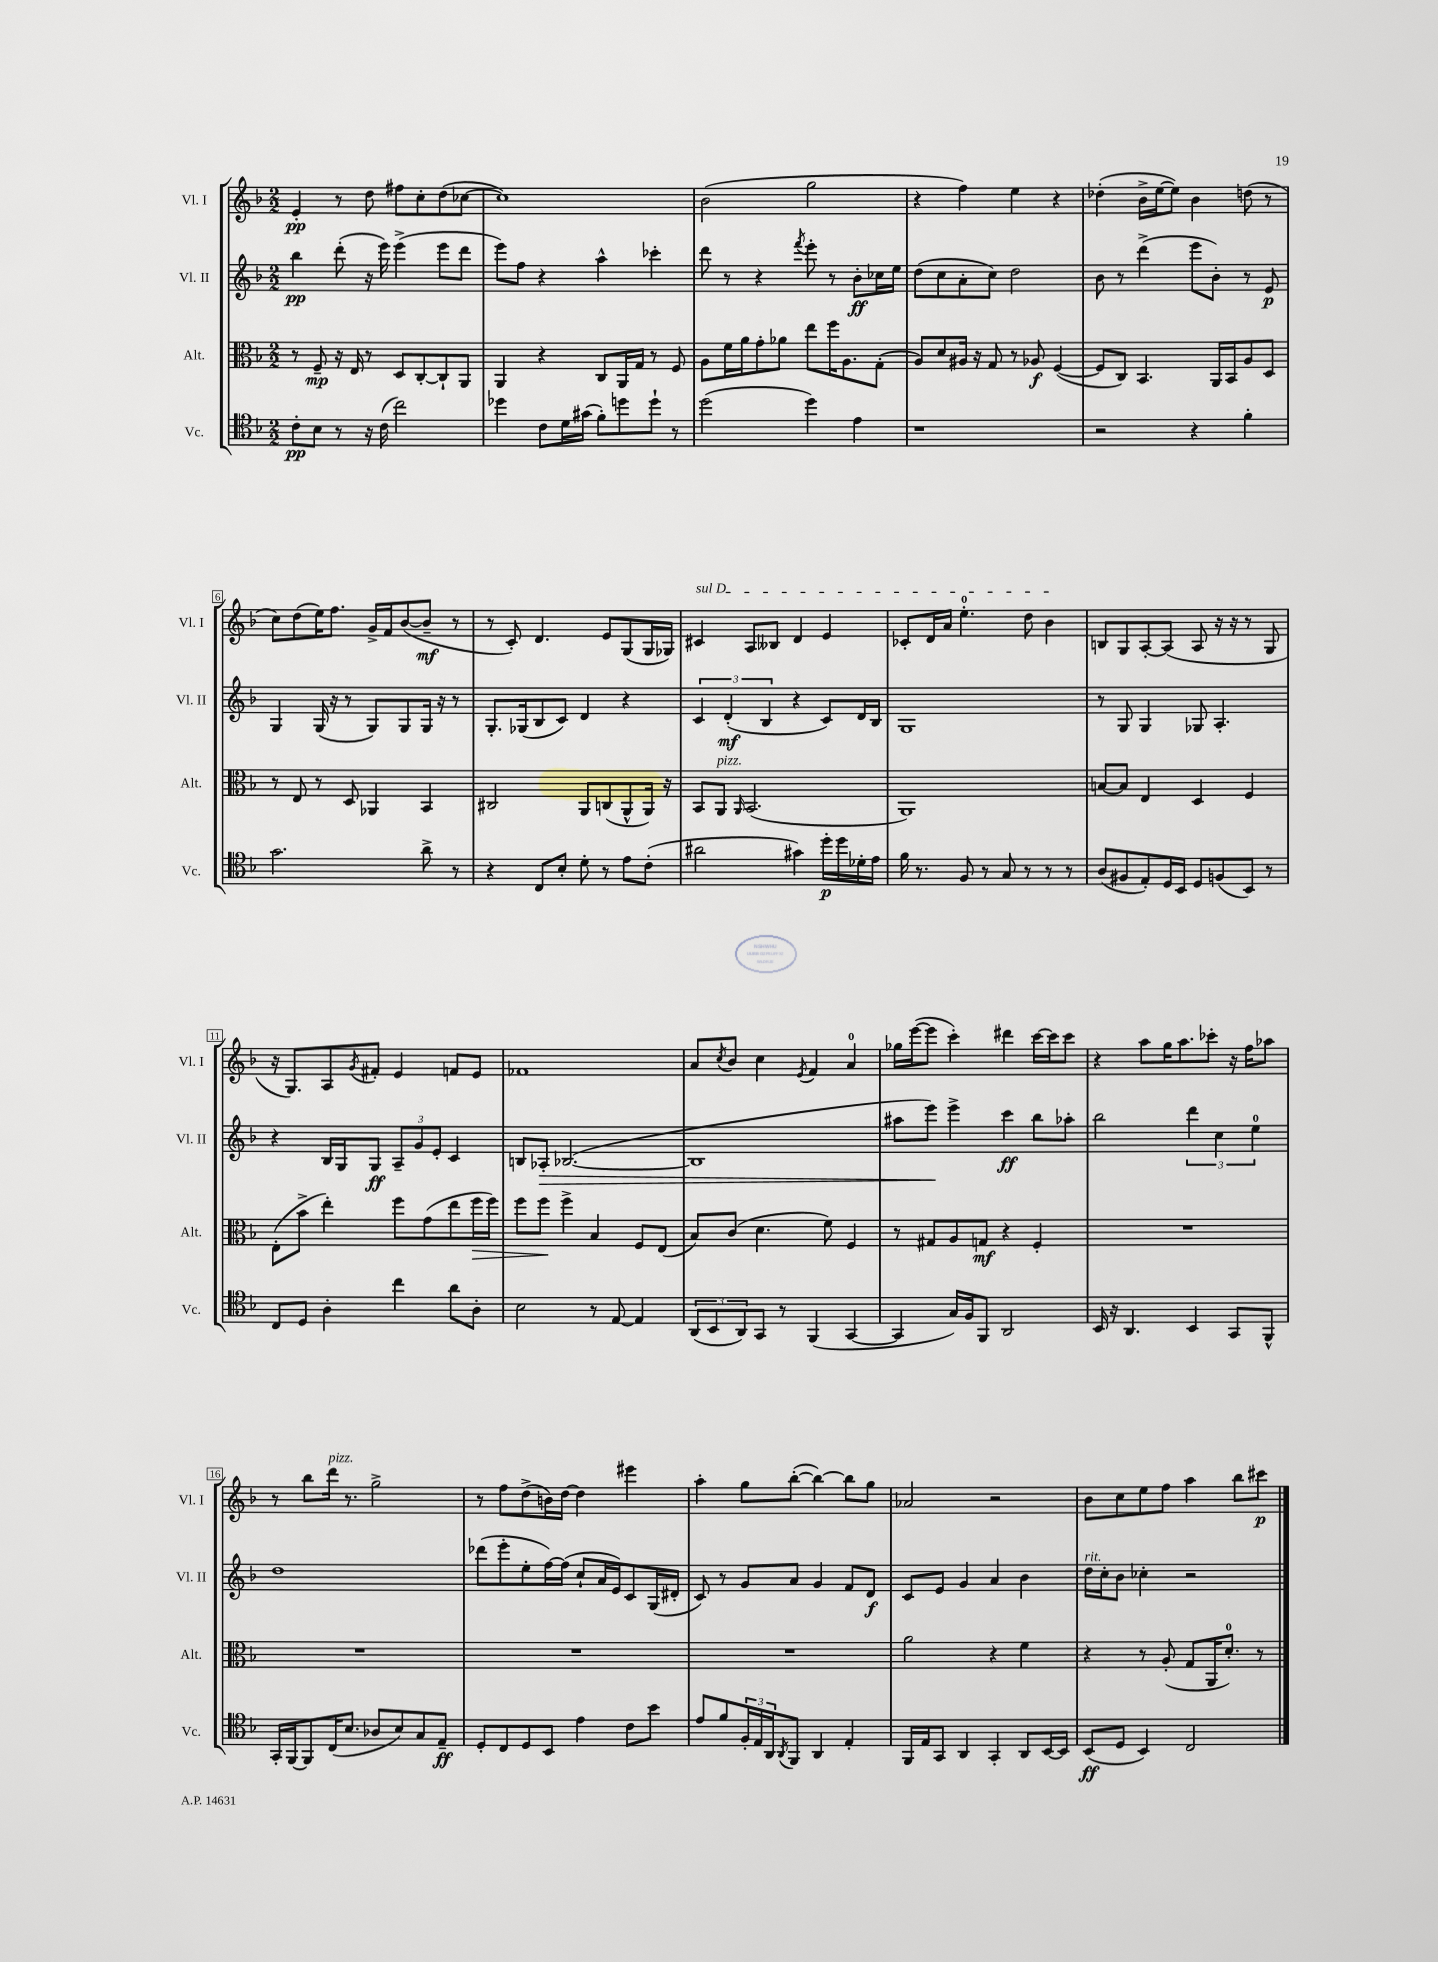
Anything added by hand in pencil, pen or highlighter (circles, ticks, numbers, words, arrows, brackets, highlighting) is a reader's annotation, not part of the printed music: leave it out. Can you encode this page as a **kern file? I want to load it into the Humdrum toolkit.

**kern	**dynam	**kern	**dynam	**kern	**dynam	**kern	**dynam
*part4	*part4	*part3	*part3	*part2	*part2	*part1	*part1
*staff4	*staff4	*staff3	*staff3	*staff2	*staff2	*staff1	*staff1
*I"Vc.	*	*I"Alt.	*	*I"Vl. II	*	*I"Vl. I	*
*I'Vc.	*	*I'Alt.	*	*I'Vl. II	*	*I'Vl. I	*
*clefC4	*	*clefC3	*	*clefG2	*	*clefG2	*
*k[b-]	*	*k[b-]	*	*k[b-]	*	*k[b-]	*
*M2/2	*	*M2/2	*	*M2/2	*	*M2/2	*
=1	=1	=1	=1	=1	=1	=1	=1
8c'\L	pp	8r	.	4bb-\	pp	4e'/	pp
8B-\J	.	8F~/	mp	.	.	.	.
8r	.	16r	.	(8ddd'\	.	8r	.
.	.	16E/	.	.	.	.	.
16r	.	8r	.	16r	.	8dd\	.
(16c\	.	.	.	16eee\)	.	.	.
2cc\)	.	8D/L	.	(4eee^\	.	8ff#X\L	.
.	.	[8C'/	.	.	.	8cc'\	.
.	.	8C`/]	.	8eee\L	.	(8dd\	.
.	.	8AA/J	.	8ddd\J	.	[8cc-X\J	.
=2	=2	=2	=2	=2	=2	=2	=2
4dd-X\	.	4AA/	.	8eee\L)	.	1cc-])	.
.	.	.	.	8ff\J	.	.	.
8c\L	.	4r	.	4r	.	.	.
16d\L	.	.	.	.	.	.	.
(16g#X\JJ	.	.	.	.	.	.	.
8f'\L)	.	8C/L	.	4aa^^\	.	.	.
8ddn\	.	16AA/L	.	.	.	.	.
.	.	16G/JJ	.	.	.	.	.
8dd`\J	.	8r	.	4ccc-X'\	.	.	.
8r	.	8F/	.	.	.	.	.
=3	=3	=3	=3	=3	=3	=3	=3
(2dd\	.	8A\L	.	8ddd\	.	(2b-\	.
.	.	16f\L	.	8r	.	.	.
.	.	16a\J	.	.	.	.	.
.	.	8g'\	.	4r	.	.	.
.	.	8a-X\J	.	.	.	.	.
.	.	.	.	8qfff/	.	.	.
4dd\)	.	8ee\L	.	8eee'\	.	2gg\	.
.	.	16ff\K	.	8r	.	.	.
.	.	8.A\	.	.	.	.	.
4e\	.	.	.	8b-'\L	ff	.	.
.	.	(8G'\J	.	16cc-X\L	.	.	.
.	.	.	.	16ee\JJ	.	.	.
=4	=4	=4	=4	=4	=4	=4	=4
1r	.	8A/L)	.	(8dd\L	.	4r	.
.	.	8d/	.	8cc\	.	.	.
.	.	16A#X/Jk	.	8a'\	.	4ff\)	.
.	.	16r	.	.	.	.	.
.	.	8G/	.	8cc\J)	.	.	.
.	.	8r	.	2dd\	.	4ee\	.
.	.	8A-X/	f	.	.	.	.
.	.	([4F/	.	.	.	4r	.
=5	=5	=5	=5	=5	=5	=5	=5
2r	.	8F/L]	.	8b-\	.	(4dd-X'\	.
.	.	8C/J)	.	8r	.	.	.
.	.	4.BB-/	.	(4ddd^\	.	16b-^\LL	.
.	.	.	.	.	.	[16ee\J	.
.	.	.	.	.	.	8ee\J])	.
4r	.	.	.	8eee\L	.	4b-\	.
.	.	16AA/LL	.	8b-'\J)	.	.	.
.	.	16BB-/J	.	.	.	.	.
4f'\	.	8A/	.	8r	.	(8ddn\	.
.	.	8D/J	.	8e/	p	8r	.
!!LO:LB:g=z
=6	=6	=6	=6	=6	=6	=6	=6
2.g\	.	8r	.	4G/	.	8cc\L)	.
.	.	8E/	.	.	.	(8dd\	.
.	.	8r	.	(16G/	.	16ee\K)	.
.	.	.	.	16r	.	8.ff\J	.
.	.	8D/	.	8r	.	.	.
.	.	4AA-X/	.	8G/L)	.	16g^/LL	.
.	.	.	.	.	.	16f/J	.
.	.	.	.	8G/	.	([8b-/	.
8a^\	.	4BB-/	.	16G/Jk	.	8b-~/J]	mf
.	.	.	.	16r	.	.	.
8r	.	.	.	8r	.	8r	.
=7	=7	=7	=7	=7	=7	=7	=7
4r	.	2C#X/	.	8.G'/L	.	8r	.
.	.	.	.	.	.	8c'/)	.
.	.	.	.	(16G-X/k	.	.	.
8C/L	.	.	.	8B-/	.	4.d/	.
8B-'/J	.	.	.	8c/J)	.	.	.
8d'\	.	8AA/L	.	4d/	.	.	.
8r	.	(8Cn/	.	.	.	8e/L	.
8e\L	.	8AA^^/	.	4r	.	(8G/	.
(8c'\J	.	16AA/Jk)	.	.	.	16G/L	.
.	.	16r	.	.	.	16G-X/JJ)	.
=8	=8	=8	=8	=8	=8	=8	=8
!	!	!	!	!	!	!LO:TX:a:i:t=sul D	!
2a#X\	.	8BB-/L	.	6c/	.	4c#X/	.
!	!	!LO:TX:a:i:t=pizz.	!	!	!	!	!
.	.	8AA/J	.	.	.	.	.
.	.	.	.	(6d'/	mf	.	.
.	.	16qqAA/	.	.	.	.	.
.	.	(2.BB-/	.	.	.	8A/L	.
.	.	.	.	6B-/	.	.	.
.	.	.	.	.	.	8B--X/J	.
4g#X\)	.	.	.	4r	.	4d/	.
16dd'\LL	p	.	.	8c/L)	.	4e/	.
16dd\	.	.	.	.	.	.	.
16d-X'\	.	.	.	16d/L	.	.	.
16e\JJ	.	.	.	16B-/JJ	.	.	.
=9	=9	=9	=9	=9	=9	=9	=9
16f\	.	1AA)	.	1G	.	8c-X'/L	.
8.r	.	.	.	.	.	.	.
.	.	.	.	.	.	16d/L	.
.	.	.	.	.	.	16a/JJ	.
8F/	.	.	.	.	.	4.ee'\	.
8r	.	.	.	.	.	.	.
8G/	.	.	.	.	.	.	.
8r	.	.	.	.	.	8dd\	.
8r	.	.	.	.	.	4b-\	.
8r	.	.	.	.	.	.	.
=10	=10	=10	=10	=10	=10	=10	=10
(8A/L	.	[8Bn/L	.	8r	.	8Bn/L	.
8F#X/	.	8B/J]	.	8G/	.	8G/	.
8E'/)	.	4E/	.	4G/	.	[8A'/	.
16D/L	.	.	.	.	.	(8A/J]	.
16BB-/JJ	.	.	.	.	.	.	.
8D/L	.	4D/	.	8G-X/	.	8A/	.
(8Fn/	.	.	.	4.A'/	.	16r	.
.	.	.	.	.	.	16r	.
8BB-/J)	.	4F/	.	.	.	8r	.
8r	.	.	.	.	.	8G/	.
!!LO:LB:g=z
=11	=11	=11	=11	=11	=11	=11	=11
8C/L	.	(8E'\L	.	4r	.	16r	.
.	.	.	.	.	.	8.G/L)	.
8D/J	.	8b-^\J	.	.	.	.	.
4A'\	.	4ee'\)	.	16B-/LL	.	8A/	.
.	.	.	.	16G/J	.	.	.
.	.	.	.	.	.	8qg/	.
.	.	.	.	8G/J	ff	8f#X'/J	.
4cc\	.	8ff\L	.	12A~/L	.	4e/	.
.	.	.	.	12g/	.	.	.
.	.	(8g\	.	.	.	.	.
.	.	.	.	12e'/J	.	.	.
8a\L	.	8ee\	.	4c/	.	8fn/L	.
!	!	!	!LO:HP:b	!	!	!	!
8A'\J	.	16ff\L	>	.	.	8e/J	.
.	.	16ff\JJ)	.	.	.	.	.
=12	=12	=12	=12	=12	=12	=12	=12
2B-\	.	8ff\L	.	8Bn/L	.	1f-X	.
!	!	!	!	!	!LO:HP:b	!	!
.	.	8ff\J	.	8A-X'/J	>	.	.
.	.	4ff^\	]	([2.B-X/	.	.	.
8r	.	4B-/	.	.	.	.	.
[8E/	.	.	.	.	.	.	.
4E/]	.	8F/L	.	.	.	.	.
.	.	(8E/J	.	.	.	.	.
=13	=13	=13	=13	=13	=13	=13	=13
(12AA/L	.	8B-/L)	.	1B-]	.	8a/L	.
12BB-/	.	.	.	.	.	.	.
.	.	.	.	.	.	8qcc/	.
.	.	(8c/J	.	.	.	8b-/J	.
12AA/)	.	.	.	.	.	.	.
8GG/J	.	4.d\	.	.	.	4cc\	.
8r	.	.	.	.	.	.	.
.	.	.	.	.	.	8qe/	.
(4FF/	.	.	.	.	.	4f/	.
.	.	8f\)	.	.	.	.	.
[4GG/	.	4F/	.	.	.	4a/	.
=14	=14	=14	=14	=14	=14	=14	=14
4GG/]	.	8r	.	8aa#X\L	.	16gg-X\LL	.
.	.	.	.	.	.	([16eee\J	.
.	.	8G#X/L	.	8eee\J)	.	8eee\J]	.
16G/LL)	.	8A/	.	4eee^\	]	4ccc'\)	.
16F/J	.	.	.	.	.	.	.
8FF/J	.	8Gn/J	mf	.	.	.	.
2AA/	.	4r	.	4ccc\	ff	4ddd#X\	.
.	.	4F'/	.	8bb-\L	.	[16ccc\LL	.
.	.	.	.	.	.	16ccc\J]	.
.	.	.	.	8aa-X'\J	.	8ccc\J	.
=15	=15	=15	=15	=15	=15	=15	=15
16BB-/	.	1r	.	2bb-\	.	4r	.
16r	.	.	.	.	.	.	.
4.AA/	.	.	.	.	.	.	.
.	.	.	.	.	.	8aa\L	.
.	.	.	.	.	.	16gg\K	.
.	.	.	.	.	.	8.aa\	.
4BB-/	.	.	.	6ddd\	.	.	.
.	.	.	.	.	.	8ccc-X'\J	.
.	.	.	.	6cc\	.	.	.
8GG/L	.	.	.	.	.	16r	.
.	.	.	.	.	.	16ff\KL	.
.	.	.	.	6ee\	.	.	.
8FF^^/J	.	.	.	.	.	8aa-X\J	.
!!LO:LB:g=z
=16	=16	=16	=16	=16	=16	=16	=16
16GG'/LL	.	1r	.	1dd	.	8r	.
[16FF/J	.	.	.	.	.	.	.
8FF/]	.	.	.	.	.	8bb-\L	.
!	!	!	!	!	!	!LO:TX:a:i:t=pizz.	!
(16C/K	.	.	.	.	.	16ddd\Jk	.
8.B-/J	.	.	.	.	.	8.r	.
8A-X/L	.	.	.	.	.	2gg^\	.
8B-/)	.	.	.	.	.	.	.
8G/	.	.	.	.	.	.	.
8E~/J	ff	.	.	.	.	.	.
=17	=17	=17	=17	=17	=17	=17	=17
8D'/L	.	1r	.	(8ddd-X\L	.	8r	.
8C/	.	.	.	8eee'\	.	8ff\L	.
8D/	.	.	.	8ee'\	.	(8dd^\	.
8BB-/J	.	.	.	[16ff\L)	.	16bn\L)	.
.	.	.	.	(16ff\JJ]	.	[16dd\JJ	.
4e\	.	.	.	8cc`/L	.	4dd\]	.
.	.	.	.	16a/L	.	.	.
.	.	.	.	16e/J)	.	.	.
8c\L	.	.	.	8c/	.	4eee#X\	.
8b-\J	.	.	.	(16G/L	.	.	.
.	.	.	.	16d#X'/JJ	.	.	.
=18	=18	=18	=18	=18	=18	=18	=18
8e/L	.	1r	.	8c/)	.	4aa'\	.
8f/	.	.	.	8r	.	.	.
24F'/L	.	.	.	8g/L	.	8gg\L	.
24E/	.	.	.	.	.	.	.
24AA/J	.	.	.	.	.	.	.
8qAA/	.	.	.	.	.	.	.
8FF/J	.	.	.	8a/J	.	([8bb-'\J	.
4AA/	.	.	.	4g/	.	4bb-\_)	.
4E'/	.	.	.	8f/L	.	8bb-\L]	.
.	.	.	.	8d/J	f	8gg\J	.
=19	=19	=19	=19	=19	=19	=19	=19
16FF/LL	.	2a\	.	8c/L	.	2a-X/	.
16E/J	.	.	.	.	.	.	.
8GG/J	.	.	.	8e/J	.	.	.
4AA/	.	.	.	4g/	.	.	.
4GG'/	.	4r	.	4a/	.	2r	.
8AA/L	.	4f\	.	4b-\	.	.	.
[16BB-/L	.	.	.	.	.	.	.
16BB-/JJ]	.	.	.	.	.	.	.
=20	=20	=20	=20	=20	=20	=20	=20
!	!	!	!	!LO:TX:a:i:t=rit.	!	!	!
(8BB-/L	ff	4r	.	16dd\LL	.	8b-\L	.
.	.	.	.	16cc'\J	.	.	.
8D/J	.	.	.	8b-\J	.	8cc\	.
4BB-/)	.	8r	.	4cc-X'\	.	8ee\	.
.	.	(8A'/	.	.	.	8ff\J	.
2C/	.	8G/L	.	2r	.	4aa\	.
.	.	16AA/K	.	.	.	.	.
.	.	8.d'/J)	.	.	.	.	.
.	.	.	.	.	.	8bb-\L	.
.	.	8r	.	.	.	8ccc#X\J	p
==	==	==	==	==	==	==	==
*-	*-	*-	*-	*-	*-	*-	*-
